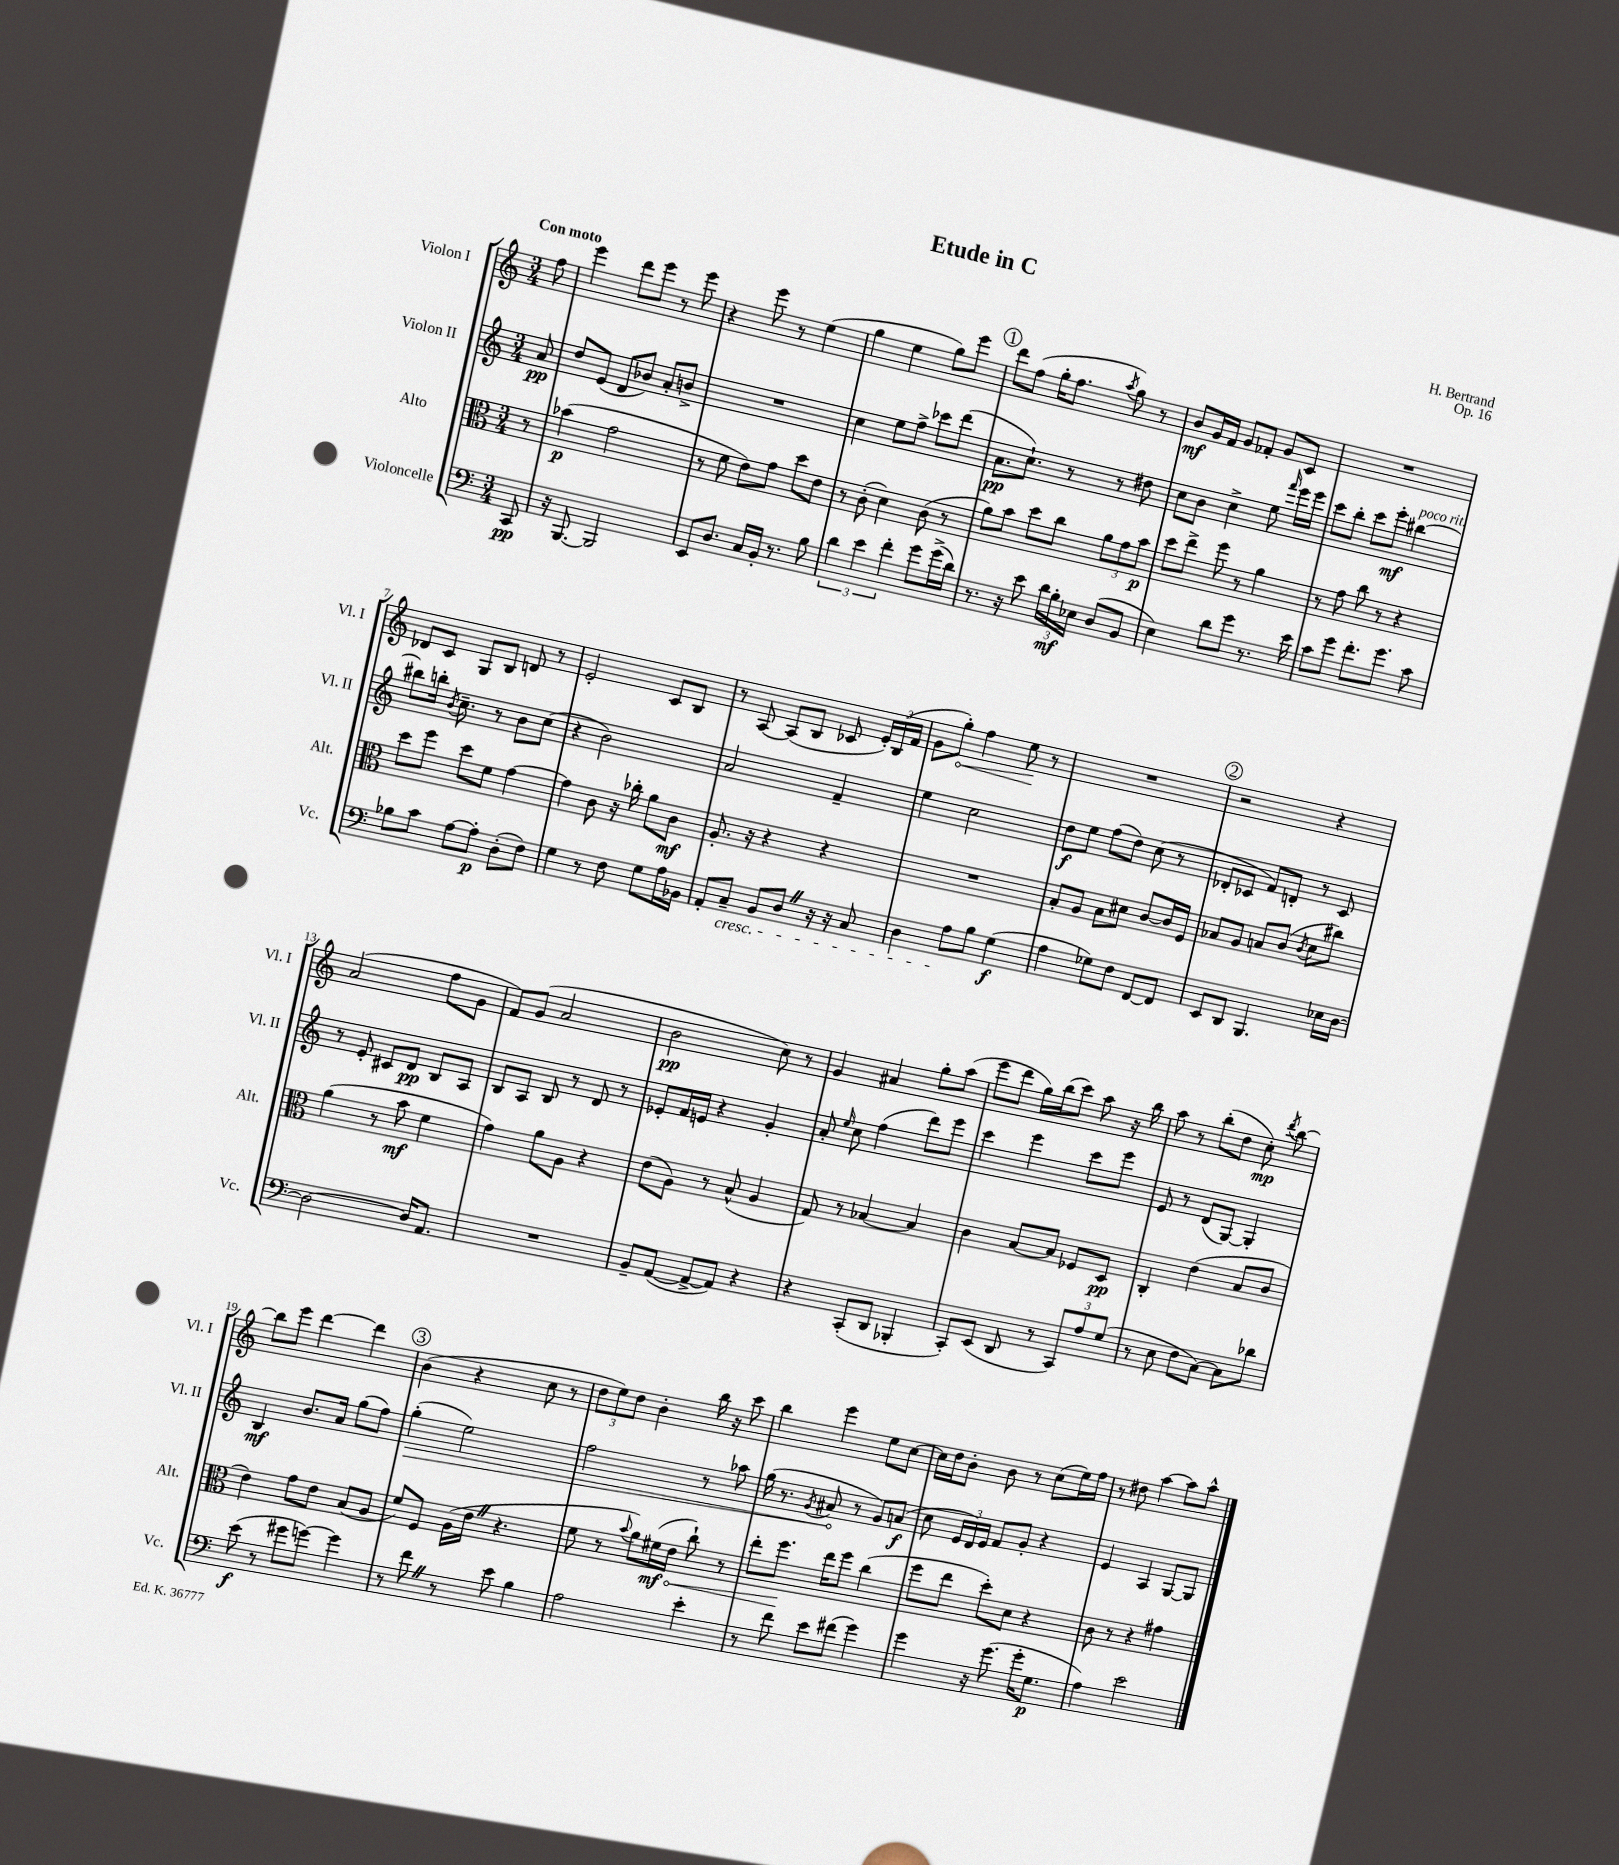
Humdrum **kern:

**kern	**kern	**kern	**kern
*staff4	*staff3	*staff2	*staff1
*clefF4	*clefC3	*clefG2	*clefG2
*k[]	*k[]	*k[]	*k[]
*M3/4	*M3/4	*M3/4	*M3/4
8CC/	8r	8a/	8ff\
=	=	=	=
16r	(4b-\	8dd/L	4eee\
[8.BBB/	.	.	.
.	.	(8e/J	.
2BBB/]	2g\	8d/L	8ddd\L
.	.	8b-/J)	8eee\J
.	.	8a'/L	8r
.	.	8b^/J	8eee\
=	=	=	=
8EE/L	8r	2.r	4r
8.D/J	8f\	.	.
.	8e\L)	.	8eee\
16C/LL	.	.	.
16BB'/JJ	8g\J	.	8r
8.r	.	.	.
.	8dd\L	.	(4ee\
8B\	8e\J	.	.
=	=	=	=
6d\	8r	4cc\	4gg\
.	(8c'\	.	.
6e\	.	.	.
.	4d\)	8ee\L	4ee\
6f'\	.	.	.
.	.	8ff^\J	.
8g\L	(8c\	8ccc-\L	8gg\L)
(16g^\L	8r	(8ddd\J	8eee\J
16d\JJ)	.	.	.
=	=	=	=
8.r	8a\L)	8.a\L	8ddd\L
.	8b\J	.	(8ff\J
16r	.	8.cc`\J)	.
8e\	8dd\L	.	16gg'\LK
.	.	.	8.ff\J
24d\LL	8cc\J	8r	.
24B'\	.	.	.
24E-\JJ	.	.	.
.	.	.	8qaa/
(8D/L	12a\L	8r	8gg\)
.	12g\	.	.
8BB/J	.	8dd#\	8r
.	12b\J	.	.
=	=	=	=
4E\)	8dd\L	8cc\L	8b/L
.	8ee^\J	8b\J	16g/L
.	.	.	16f/JJ
8d\L	8ff\	4cc^\	8g/L
8g\J	8r	.	8f-'/J
8.r	4a\	8ee\	8g/L
.	.	16qqfff/	.
.	.	16eee\LL	8c/J
16e\	.	16eee\JJ	.
=	=	=	=
8c\L	8r	8ccc\L	2.r
8g\J	8g\	8bb'\J	.
8.f'\L	8cc\	8ccc\L	.
.	8r	8eee'\J	.
8.g\J	.	.	.
.	4r	[4bb#\	.
8c\	.	.	.
=	=	=	=
8B-\L	8dd\L	8bb#\]L	8d-/L
8c\J	8ff\J	16bb'\Jk	8c/J
.	.	8qb/	.
.	.	8.cc~\	.
[8A\L	8dd\L	.	8G/L
8A'\]J	8f\J	8r	8B/J
(8D'\L	[4g\	8b\L	8d/
8F\J)	.	(8cc\J	8r
=	=	=	=
4G\	4g\]	4r	2e'/
8r	8c\	2b\)	.
8F\	16r	.	.
.	16cc-'\	.	.
8G\L	8a\L	.	8c/L
16A\L	8c\J	.	8B/J
16BB-\JJ	.	.	.
=	=	=	=
8AA'/L	8.A'/	2a/	8r
8C~/J	.	.	[8A/
.	16r	.	.
8BB/L	4r	.	(8A/]L
8D/J	.	.	8B/J
16r	4r	4f~/	8c-/
16r	.	.	.
8C/	.	.	24e'/LL)
.	.	.	(24B/
.	.	.	24f/JJ
=	=	=	=
4D\	2.r	4ee\	8g\L
.	.	.	8gg'\J)
8A\L	.	2cc\	4ff\
8B\J	.	.	.
(4G\	.	.	8ee\
.	.	.	8r
=	=	=	=
4A\	8B'/L	8dd\L	2.r
.	8A/J	8ee\J	.
8G-\L)	8B\L	(8ff\L	.
8F\J	8d#\J	8dd\J)	.
[8FF/L	[8c/L	(8cc\	.
8FF/]J	16c/]L	8r	.
.	16F/JJ	.	.
=	=	=	=
8EE/L	8B-/L	8d-'/L	2r
8DD/J	8A/J	8c-/J	.
4.BBB/	8B/L	8f/L)	.
.	(8c/J	8d'/J	.
.	8qc/	.	.
.	8d\L	8r	4r
16E-\LL	8cc#\J)	8c-/	.
[16D\JJ	.	.	.
=	=	=	=
2D\_	(4a\	8r	(2a/
.	.	8e'/	.
.	8r	8c#/L	.
.	8b\	8d/J	.
16D/]LK	4f\	8B/L	8ff\L
8.AA/J	.	.	.
.	.	8A/J	8g\J
=	=	=	=
2.r	4g\)	8B/L	8f/L)
.	.	8A/J	(8g/J
.	8a\L	8B/	2a/
.	8A\J	8r	.
.	4r	8d/	.
.	.	8r	.
=	=	=	=
8BB~/L	(8e\L	8e-'/L	2b\
([8AA/J	8A\J)	16f/L	.
.	.	16e/JJ	.
8AA^/_L	8r	4r	.
8AA/]J)	(8B^^/	.	.
4r	4A/	4g'/	8cc\)
.	.	.	8r
=	=	=	=
4r	8G/)	8a'/	4g/
.	.	16qqee/	.
.	8r	8cc\	.
(8CC'/L	[4B-/	(4ff\	4a#/
8DD/J	.	.	.
4BBB-'/	4B-/]	8ddd\L)	8gg'\L
.	.	8eee\J	(8aa\J
=	=	=	=
8CC'/L)	4c\	4ccc\	8eee\L
(8EE/J	.	.	8ddd\J
8DD/	[8B/L	4eee\	16gg\LL)
.	.	.	(16bb\J
8r	8B/]J	.	8ccc\J)
12CC/L)	8F-/L	8ccc\L	8aa\
12A/	.	.	.
.	8D/J	8eee\J	16r
(12G/J	.	.	.
.	.	.	16bb\
=	=	=	=
8r	4C'/	8e/	8aa\
8E\	.	8r	8r
8F\L	(4e\	(8d/L	(8bb'\L
[8C\J)	.	[8G/J)	8dd\J
8C\]L	8B/L	4G'/]	8cc'\)
.	.	.	8qddd/
8d-\J	8c/J	.	[8bb\
=	=	=	=
(8e\	4e\)	4B/	8bb\]L
8r	.	.	8eee\J
8g#\L	8g\L	8.b/L	[4ddd\
[8g\J)	8e\J	.	.
.	.	16a/Jk	.
4g\]	(8B/L	(8gg\L	4ddd\]
.	8A/J	8ff\J)	.
=	=	=	=
8r	8f/L)	(4gg'\	(4b\
8f\	8F/J	.	.
8r	(16A\LL	2ee\)	4r
.	16e\JJ	.	.
8e\	4.r	.	.
4B\	.	.	8cc\
.	.	.	8r
=	=	=	=
2A\	8f\	2ff\	12dd\L
.	.	.	12ee\)
.	8r	.	.
.	.	.	12dd\J
.	8qqb/	.	.
.	8a\L)	.	4b'\
.	(16f#\L	.	.
.	16e\JJ	.	.
4e'\	8cc`\)	8r	16bb\
.	.	.	16r
.	8r	8aa-\	8ccc\
=	=	=	=
8r	8ee'\L	(16gg\	4bb\
.	.	8.r	.
8f\	8.ff\J	.	.
.	.	8qg/	.
8e\L	.	8a#/	4eee\
.	16ee\LK	.	.
(8f#\J	8ff\J	8r	.
4g\)	(4cc\	8g/L)	8ee\L
.	.	(8a/J	[8cc\J
=	=	=	=
4g\	8ff\L	8cc\	16cc\]LL
.	.	.	16dd\J
.	8ee\J	24e/LL	8b'\J
.	.	24d/)	.
.	.	24e/JJ	.
16r	8dd'\L)	8f/L	8b\
(8.g\	.	.	.
.	8d\J	8g'/J	8r
16g'\LK	4r	4r	(8cc\L
8.G\J	.	.	.
.	.	.	16ee\L)
.	.	.	16ff\JJ
=	=	=	=
4A\)	8c\	4e/	8r
.	8r	.	8dd#\
2e\	4r	4A/	[4aa\
.	4g#\	[8G/L	8aa\]L
.	.	8G/]J	8aa^^\J
==	==	==	==
*-	*-	*-	*-
